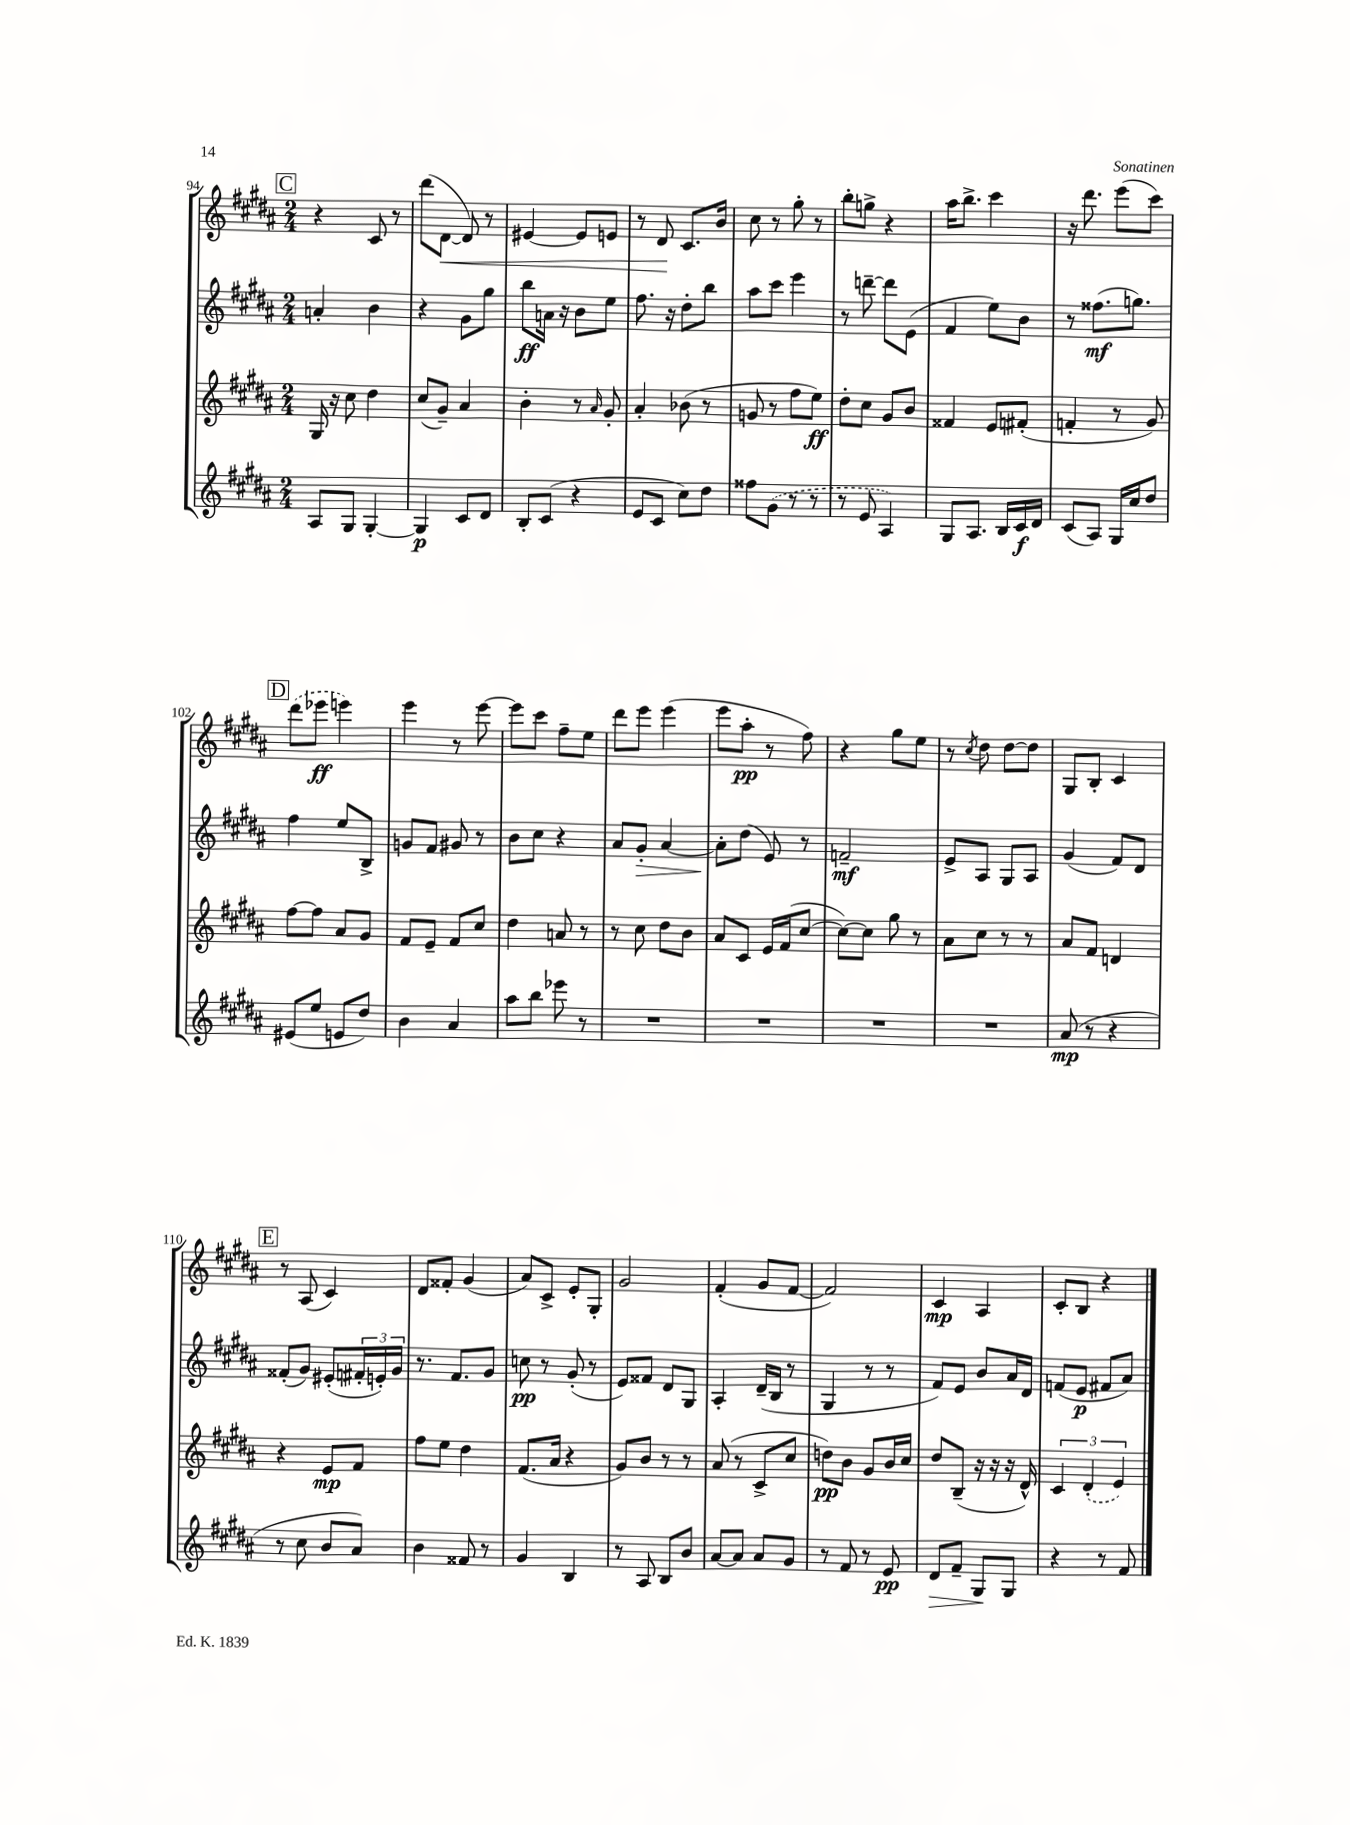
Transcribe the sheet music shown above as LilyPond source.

<<
\new StaffGroup <<
\new Staff = "s0" {
    \clef treble \key b \major \numericTimeSignature \time 2/4
    \mark \markup { \box "C" } r4 cis'8 r8 |
    dis'''8( dis'8~\< dis'8) r8 |
    eis'4~ eis'8 e'8 |
    r8 dis'8\! cis'8. b'16 |
    cis''8 r8 gis''8-. r8 |
    b''8-. g''8-> r4 |
    ais''16 b''8.-> cis'''4 |
    r16 dis'''8. e'''8( cis'''8) |
    \mark \markup { \box "D" } \once \slurDashed dis'''8( ees'''8\ff e'''4) |
    e'''4 r8 e'''8~ |
    e'''8 cis'''8 fis''8-- e''8 |
    dis'''8 e'''8 e'''4( |
    e'''8 ais''8-.\pp r8 fis''8) |
    r4 gis''8 e''8 |
    r8 \acciaccatura { cis''8 } dis''8 dis''8~ dis''8 |
    gis8 b8-. cis'4 |
    \mark \markup { \box "E" } r8 ais8( cis'4) |
    dis'8 fisis'8-. gis'4( |
    ais'8) cis'8-> e'8-. gis8-. |
    gis'2 |
    fis'4-.( gis'8 fis'8~ |
    fis'2) |
    cis'4\mp ais4 |
    cis'8-. b8 r4 \bar "|." |
}
\new Staff = "s1" {
    \clef treble \key b \major \numericTimeSignature \time 2/4
    \mark \markup { \box "C" } a'4-. b'4 |
    r4 gis'8 gis''8 |
    b''8\ff a'16 r16 b'8 e''8 |
    fis''8. r16 dis''8-. b''8 |
    ais''8 cis'''8 e'''4 |
    r8 d'''8~-- d'''8 e'8( |
    fis'4 e''8) b'8 |
    r8 fisis''8.\mf( g''8.) |
    \mark \markup { \box "D" } fis''4 e''8 b8-> |
    g'8 fis'8 gis'8 r8 |
    b'8 cis''8 r4 |
    ais'8 gis'8-.\> ais'4~ |
    ais'8-.\! dis''8( e'8) r8 |
    f'2--\mf |
    e'8-> ais8 gis8 ais8 |
    gis'4( fis'8) dis'8 |
    \mark \markup { \box "E" } fisis'8-.( gis'8) eis'8-.( \tuplet 3/2 { fis'16-. e'16-.) gis'16 } |
    r8. fis'8. gis'8 |
    c''8\pp r8 gis'8-.( r8 |
    e'8) fisis'8 dis'8 gis8 |
    ais4-. dis'16--( b16 r8 |
    gis4 r8 r8 |
    fis'8) e'8 b'8 ais'16 dis'16 |
    f'8( e'8\p fis'8 ais'8) \bar "|." |
}
\new Staff = "s2" {
    \clef treble \key b \major \numericTimeSignature \time 2/4
    \mark \markup { \box "C" } gis16 r16 cis''8 dis''4 |
    cis''8( gis'8--) ais'4 |
    b'4-. r8 \grace { ais'16 } gis'8-. |
    ais'4-. bes'8( r8 |
    g'8 r8 fis''8 e''8\ff) |
    dis''8-. cis''8 gis'8 b'8 |
    fisis'4 e'8 fis'8-.( |
    f'4-. r8 gis'8) |
    \mark \markup { \box "D" } fis''8~ fis''8 ais'8 gis'8 |
    fis'8 e'8-- fis'8 cis''8 |
    dis''4 a'8 r8 |
    r8 cis''8 dis''8 b'8 |
    ais'8 cis'8 e'16 fis'16( cis''8~ |
    cis''8~) cis''8 gis''8 r8 |
    ais'8 cis''8 r8 r8 |
    ais'8 fis'8 d'4 |
    \mark \markup { \box "E" } r4 e'8\mp fis'8 |
    fis''8 e''8 dis''4 |
    fis'8.( ais'16 r4 |
    gis'8) b'8 r8 r8 |
    ais'8( r8 cis'8-> cis''8 |
    d''8\pp) b'8 gis'8 b'16 cis''16 |
    dis''8 b8--( r16 r16 r16 dis'16-^) |
    \tuplet 3/2 { cis'4 \once \slurDashed dis'4-.( e'4) } \bar "|." |
}
\new Staff = "s3" {
    \clef treble \key b \major \numericTimeSignature \time 2/4
    \mark \markup { \box "C" } ais8 gis8 gis4~-. |
    gis4\p cis'8 dis'8 |
    b8-. cis'8( r4 |
    e'8 cis'8 cis''8) dis''8 |
    fisis''8 \once \slurDashed gis'8( r8 r8 |
    r8 e'8 ais4) |
    gis8 ais8. b16 cis'16\f dis'16 |
    cis'8( ais8) gis16 cis''16 dis''8 |
    \mark \markup { \box "D" } eis'8( e''8 e'8 dis''8) |
    b'4 ais'4 |
    ais''8 b''8 ees'''8 r8 |
    R2 |
    R2 |
    R2 |
    R2 |
    ais'8\mp( r8 r4 |
    \mark \markup { \box "E" } r8 cis''8 b'8 ais'8) |
    b'4 fisis'8 r8 |
    gis'4 b4 |
    r8 ais8 b8 b'8 |
    ais'8~ ais'8 ais'8 gis'8 |
    r8 fis'8 r8 e'8\pp |
    dis'8\> fis'8-- gis8\! gis8 |
    r4 r8 fis'8 \bar "|." |
}
>>
>>
\layout { \context { \Score currentBarNumber = #94 } }
